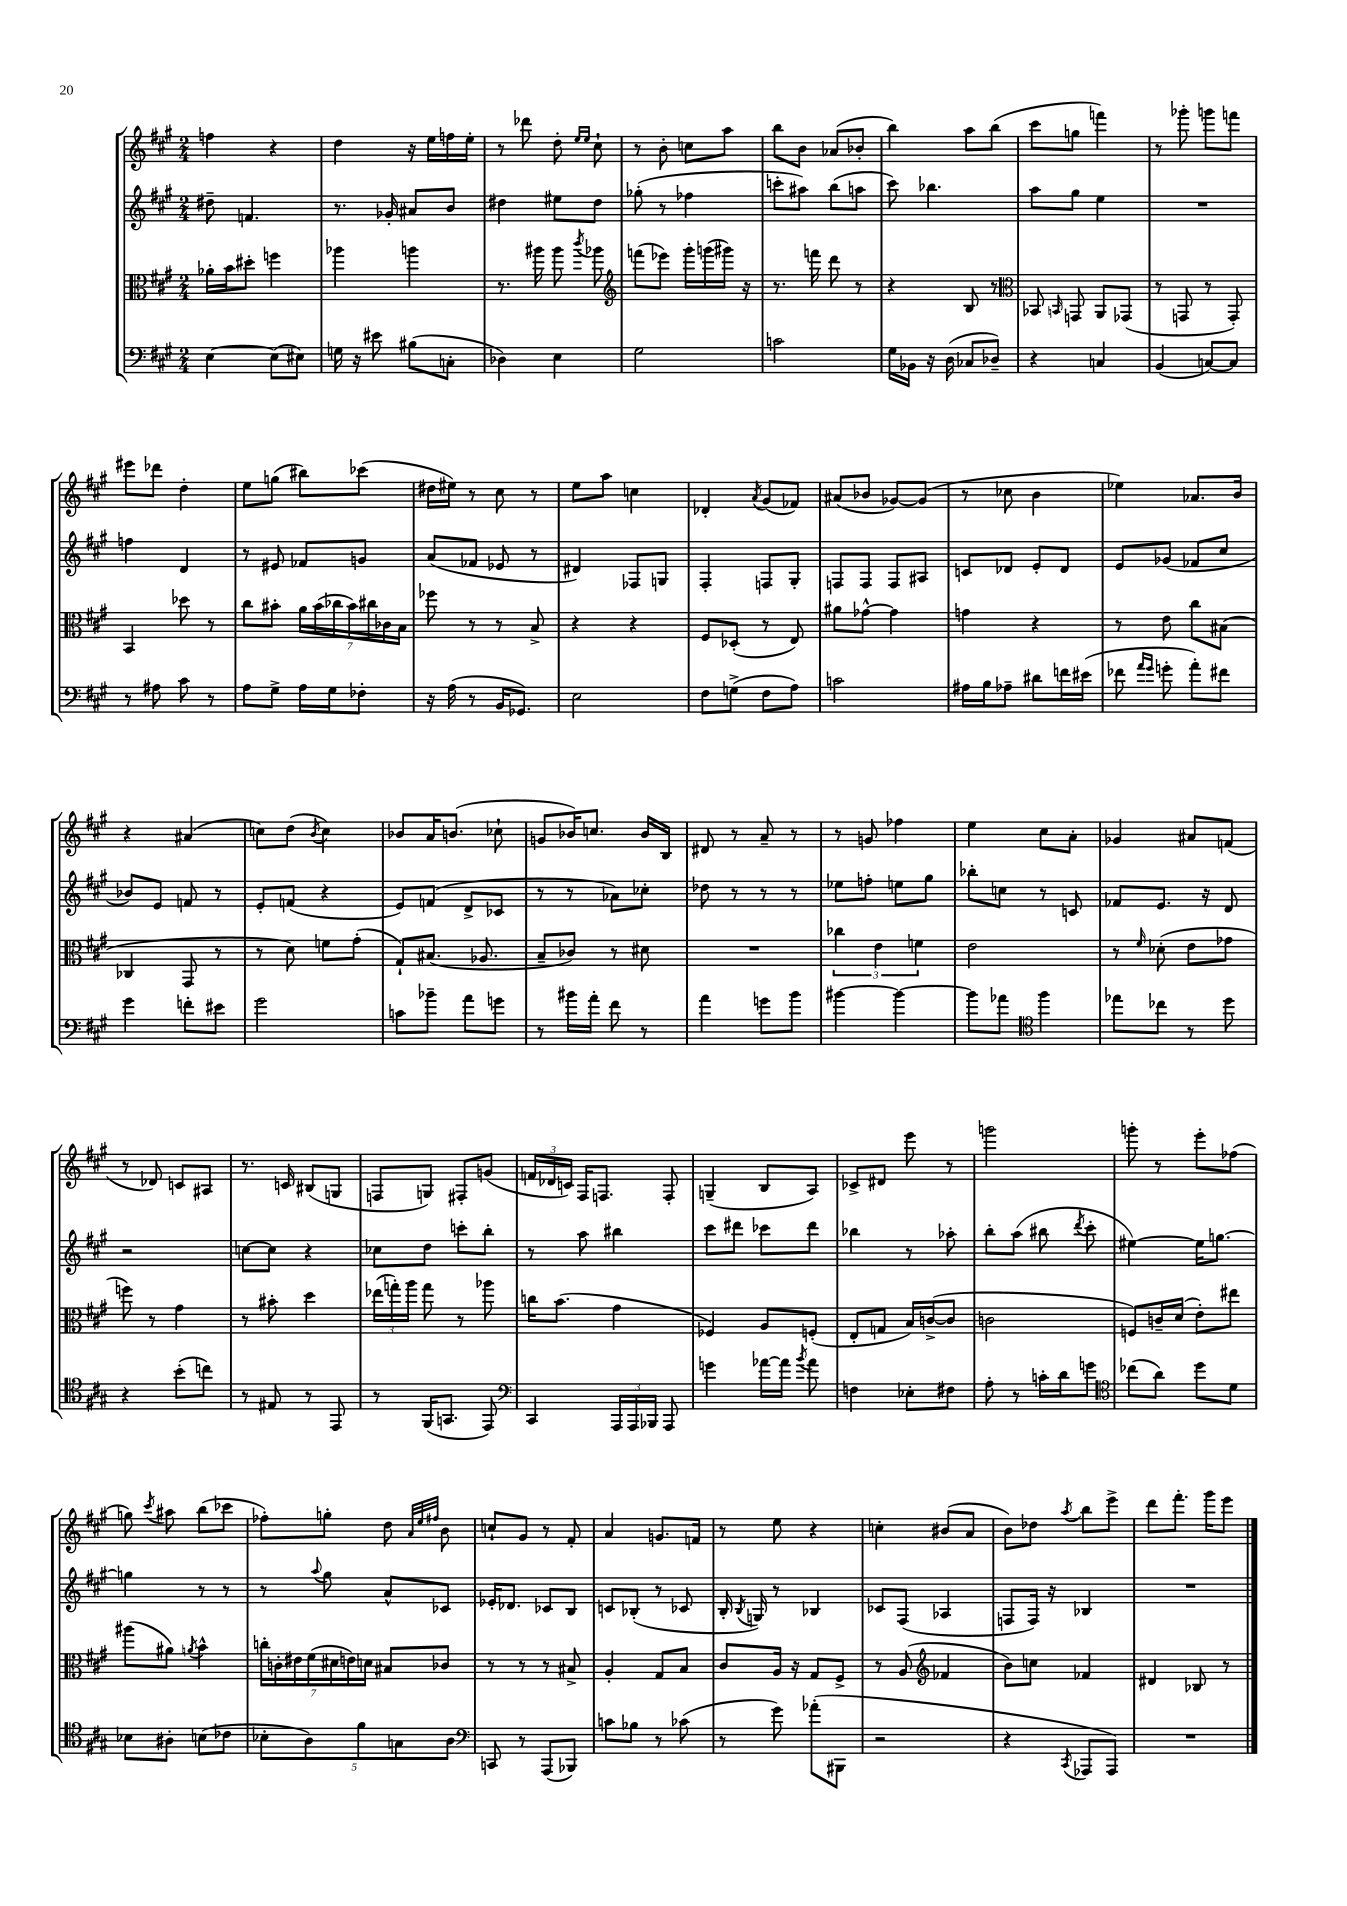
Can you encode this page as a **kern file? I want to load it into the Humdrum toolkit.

**kern	**kern	**kern	**kern
*staff4	*staff3	*staff2	*staff1
*clefF4	*clefC3	*clefG2	*clefG2
*k[f#c#g#]	*k[f#c#g#]	*k[f#c#g#]	*k[f#c#g#]
*M2/4	*M2/4	*M2/4	*M2/4
[4E	16a-'	8dd#~	4ff
.	16b	.	.
.	8dd#'	4.f	.
(8E]	4ff	.	4r
8E#)	.	.	.
=	=	=	=
16G	4aa-	8.r	4dd
16r	.	.	.
8e#	.	.	.
.	.	16g-'	.
(8B#	4aa	8a#	16r
.	.	.	16ee
8C'	.	8b	16ff
.	.	.	16ee'
=	=	=	=
4D-)	8.r	4dd#	8r
.	.	.	8ddd-
.	16aa#	.	.
4E	8aa#	8ee#	8dd'
.	.	.	16qqee
.	8qccc#	.	16qqee
.	8aa-	8dd#	8cc#`
=	=	=	=
*	*clefG2	*	*
2G#	(8fff	(8gg-'	8r
.	8eee-)	8r	8b'
.	16ggg#'	4ff-	8cc
.	(16ggg	.	.
.	16ggg#)	.	8aa
.	16r	.	.
=	=	=	=
2c	8.r	8ccc'	8bb
.	.	8aa#)	8b
.	16fff	.	.
.	8ddd	(8bb	(8a-
.	8r	8aa	8b-'
=	=	=	=
16G#	4r	8ccc#)	4bb)
16BB-	.	.	.
16r	.	4.bb-	.
(16D	.	.	.
8C-	8B	.	8aa
8D-~)	8r	.	(8bb
=	=	=	=
*	*clefC3	*	*
4r	8BB-	8aa	8ccc#
.	16qqBB	.	.
.	8GG	8gg#	8gg
4C	8AA	4ee	4fff)
.	(8GG-	.	.
=	=	=	=
(4BB	8r	2r	8r
.	8GG	.	8ggg-'
[8C)	8r	.	8ggg
8C]	8GG')	.	8fff
=	=	=	=
8r	4BB	4ff	8eee#
8A#	.	.	8ddd-
8c#	8dd-	4d	4dd'
8r	8r	.	.
=	=	=	=
8A	8cc#	8r	8ee
8G#^	8b#'	8e#	(8gg
16A	28a	8f-	8bb#)
.	(28b#	.	.
16G#	.	.	.
.	28cc-	.	.
.	28b#)	.	.
8F-'	.	8g	(8ccc-
.	28cc#	.	.
.	28c-	.	.
.	28B	.	.
=	=	=	=
16r	8ff-	(8a	16dd#
(16A	.	.	16ee#)
8r	8r	8f-	8r
16BB	8r	8e-	8cc#
8.GG-)	.	.	.
.	8B^	8r	8r
=	=	=	=
2E	4r	4d#)	8ee
.	.	.	8aa
.	4r	8F-	4cc
.	.	8G	.
=	=	=	=
8F#	8F#	4F#'	4d-'
(8G^	(8D-'	.	.
.	.	.	8qa
8F#	8r	8F	(8g#
8A)	8E)	8G#'	8f-)
=	=	=	=
2c	8a#	8F	(8a#
.	[8g-^^	8F	8b-
.	4g-]	8F	[8g-)
.	.	8A#	(8g-]
=	=	=	=
16A#	4g	8c	8r
16B	.	.	.
8A-~	.	8d-	8cc-
8d#	4r	8e'	4b
16f	.	8d-	.
(16e#	.	.	.
=	=	=	=
8f-	8r	8e	4ee-)
16qqa	.	.	.
16qqg#	.	.	.
8g'	8e	(8g-	.
8a')	8cc#	8f-	8.a-
8f#	(8B#	8cc#	.
.	.	.	16b
=	=	=	=
4g#	4C-	8b-)	4r
.	.	8e	.
8f'	8GG#	8f	(4a#
8e#	8r	8r	.
=	=	=	=
2g#	8r	8e'	8cc)
.	8d)	(8f	(8dd
.	.	.	8qb
.	8f	4r	4cc)
.	(8g#'	.	.
=	=	=	=
8c	8G#`)	8e)	8b-
8b-~	(8.B#	(8f	16a
.	.	.	(8.b
8a	.	8d^	.
.	8.A-	.	.
8g	.	8c-	8cc-`
=	=	=	=
8r	8B~	8r	8g
16b#	8c-)	8r	16b-)
16a'	.	.	8.cc
8f#	8r	8a-)	.
8r	8d#	8cc-'	16b-
.	.	.	16B
=	=	=	=
4a	2r	8dd-	8d#
.	.	8r	8r
8g	.	8r	8a~
8b	.	8r	8r
=	=	=	=
[4b#	6cc-	8ee-	8r
.	.	8ff'	8g
.	6e	.	.
4b#_	.	8ee	4ff-
.	6f	.	.
.	.	8gg#	.
=	=	=	=
8b#]	2e	8bb-'	4ee
8a-	.	8cc	.
*clefC4	*	*	*
4ff#	.	8r	8cc#
.	.	8c	8a'
=	=	=	=
8ee-	8r	8f-	4g-
.	16qqf#	.	.
8cc-	(8d-'	8.e	.
8r	8e	.	8a#
.	.	16r	.
8dd	8g-	8d	(8f
=	=	=	=
4r	8ff)	2r	8r
.	8r	.	8d-)
(8b'	4g#	.	8c
8cc)	.	.	8A#
=	=	=	=
8r	8r	[8cc	8.r
8E#	8b#'	8cc]	.
.	.	.	16c
8r	4dd	4r	(8B#
8EE	.	.	8G
=	=	=	=
8r	(24ee-	8cc-	8F
.	24gg')	.	.
.	24aa	.	.
(16FF#	8gg	8dd	8G)
8.GG	.	.	.
.	8r	8ccc'	8F#'
8EE)	8aa-	8bb'	(8g
=	=	=	=
*clefF4	*	*	*
4CC#	16cc	8r	24f
.	.	.	24d-
.	(8.b	.	.
.	.	.	24c)
.	.	8aa	16F#
.	.	.	8.F
24AAA	4g#	4bb#	.
24AAA	.	.	.
24BBB-	.	.	.
8AAA	.	.	8F'
=	=	=	=
4g	4F-)	8ccc#	(4G~
.	.	8ddd#	.
[16a-	8A	8ccc-	8B
16a-]	.	.	.
8qb	.	.	.
8a-	(8F'	8ddd#	8A)
=	=	=	=
4F	8E'	4bb-	8c-^
.	8G	.	8d#
8E-'	16B)	8r	8eee
.	([16c^	.	.
8F#	8c]	8aa-'	8r
=	=	=	=
8A'	2c	8bb'	2ggg
8r	.	(8aa	.
16c'	.	8bb#	.
16d	.	.	.
.	.	8qddd	.
8g	.	8ccc#'	.
=	=	=	=
*clefC4	*	*	*
(8cc-	8F)	[4ee#)	8ggg'
8a)	16c~	.	8r
.	(16d	.	.
8dd	8e')	16ee#]	8eee'
.	.	[8.gg	.
8d	8ee#	.	(8ff-
=	=	=	=
8B-	(8aa#	4gg]	8gg)
.	.	.	8qccc#
8A#'	8a#)	.	8aa#
.	8qa	.	.
(8B	4b^^	8r	(8bb
8c-	.	8r	8ccc-
=	=	=	=
10B-'	28cc'	8r	8ff-')
.	28c'	.	.
.	28e#	.	.
10A)	.	.	.
.	(28f#	.	.
.	.	8qqaa	.
.	.	8gg#	8gg'
.	28d#	.	.
.	28e)	.	.
10f#	.	.	.
.	28d	.	.
.	8B#	8a^^	8dd
10G	.	.	.
.	.	.	32qqa
.	.	.	32qqee
.	.	.	32qqff#
.	8c-	8c-	8b
10A	.	.	.
=	=	=	=
*clefF4	*	*	*
8CC	8r	16e-'	8cc`
.	.	8.d-	.
8r	8r	.	8g#
(8AAA	8r	8c-	8r
8BBB-)	8B#^	8B	8f#'
=	=	=	=
8c	4A'	8c	4a
8B-	.	(8B-'	.
8r	8G#	8r	8.g
(8c-	8B	8c-	.
.	.	.	16f
=	=	=	=
8r	8c#	16B'	8r
.	.	8qB	.
.	.	16G)	.
8g#)	16A	8r	8ee
.	16r	.	.
(8a-'	8G#	4B-	4r
8BBB#	8F#^	.	.
=	=	=	=
2r	8r	8c-	4cc'
.	(8A	(8F#	.
*	*clefG2	*	*
.	4f-	4A-	(8b#
.	.	.	8a
=	=	=	=
4r	8b)	8F	8b)
.	8cc	16F)	8dd-
.	.	16r	.
8qCC#	.	.	8qaa
8AAA-	4f-	4B-	8bb
8AAA-)	.	.	8eee^
=	=	=	=
2r	4d#	2r	8ddd
.	.	.	8.fff#'
.	8B-	.	.
.	.	.	16ggg#
.	8r	.	8eee
==	==	==	==
*-	*-	*-	*-
